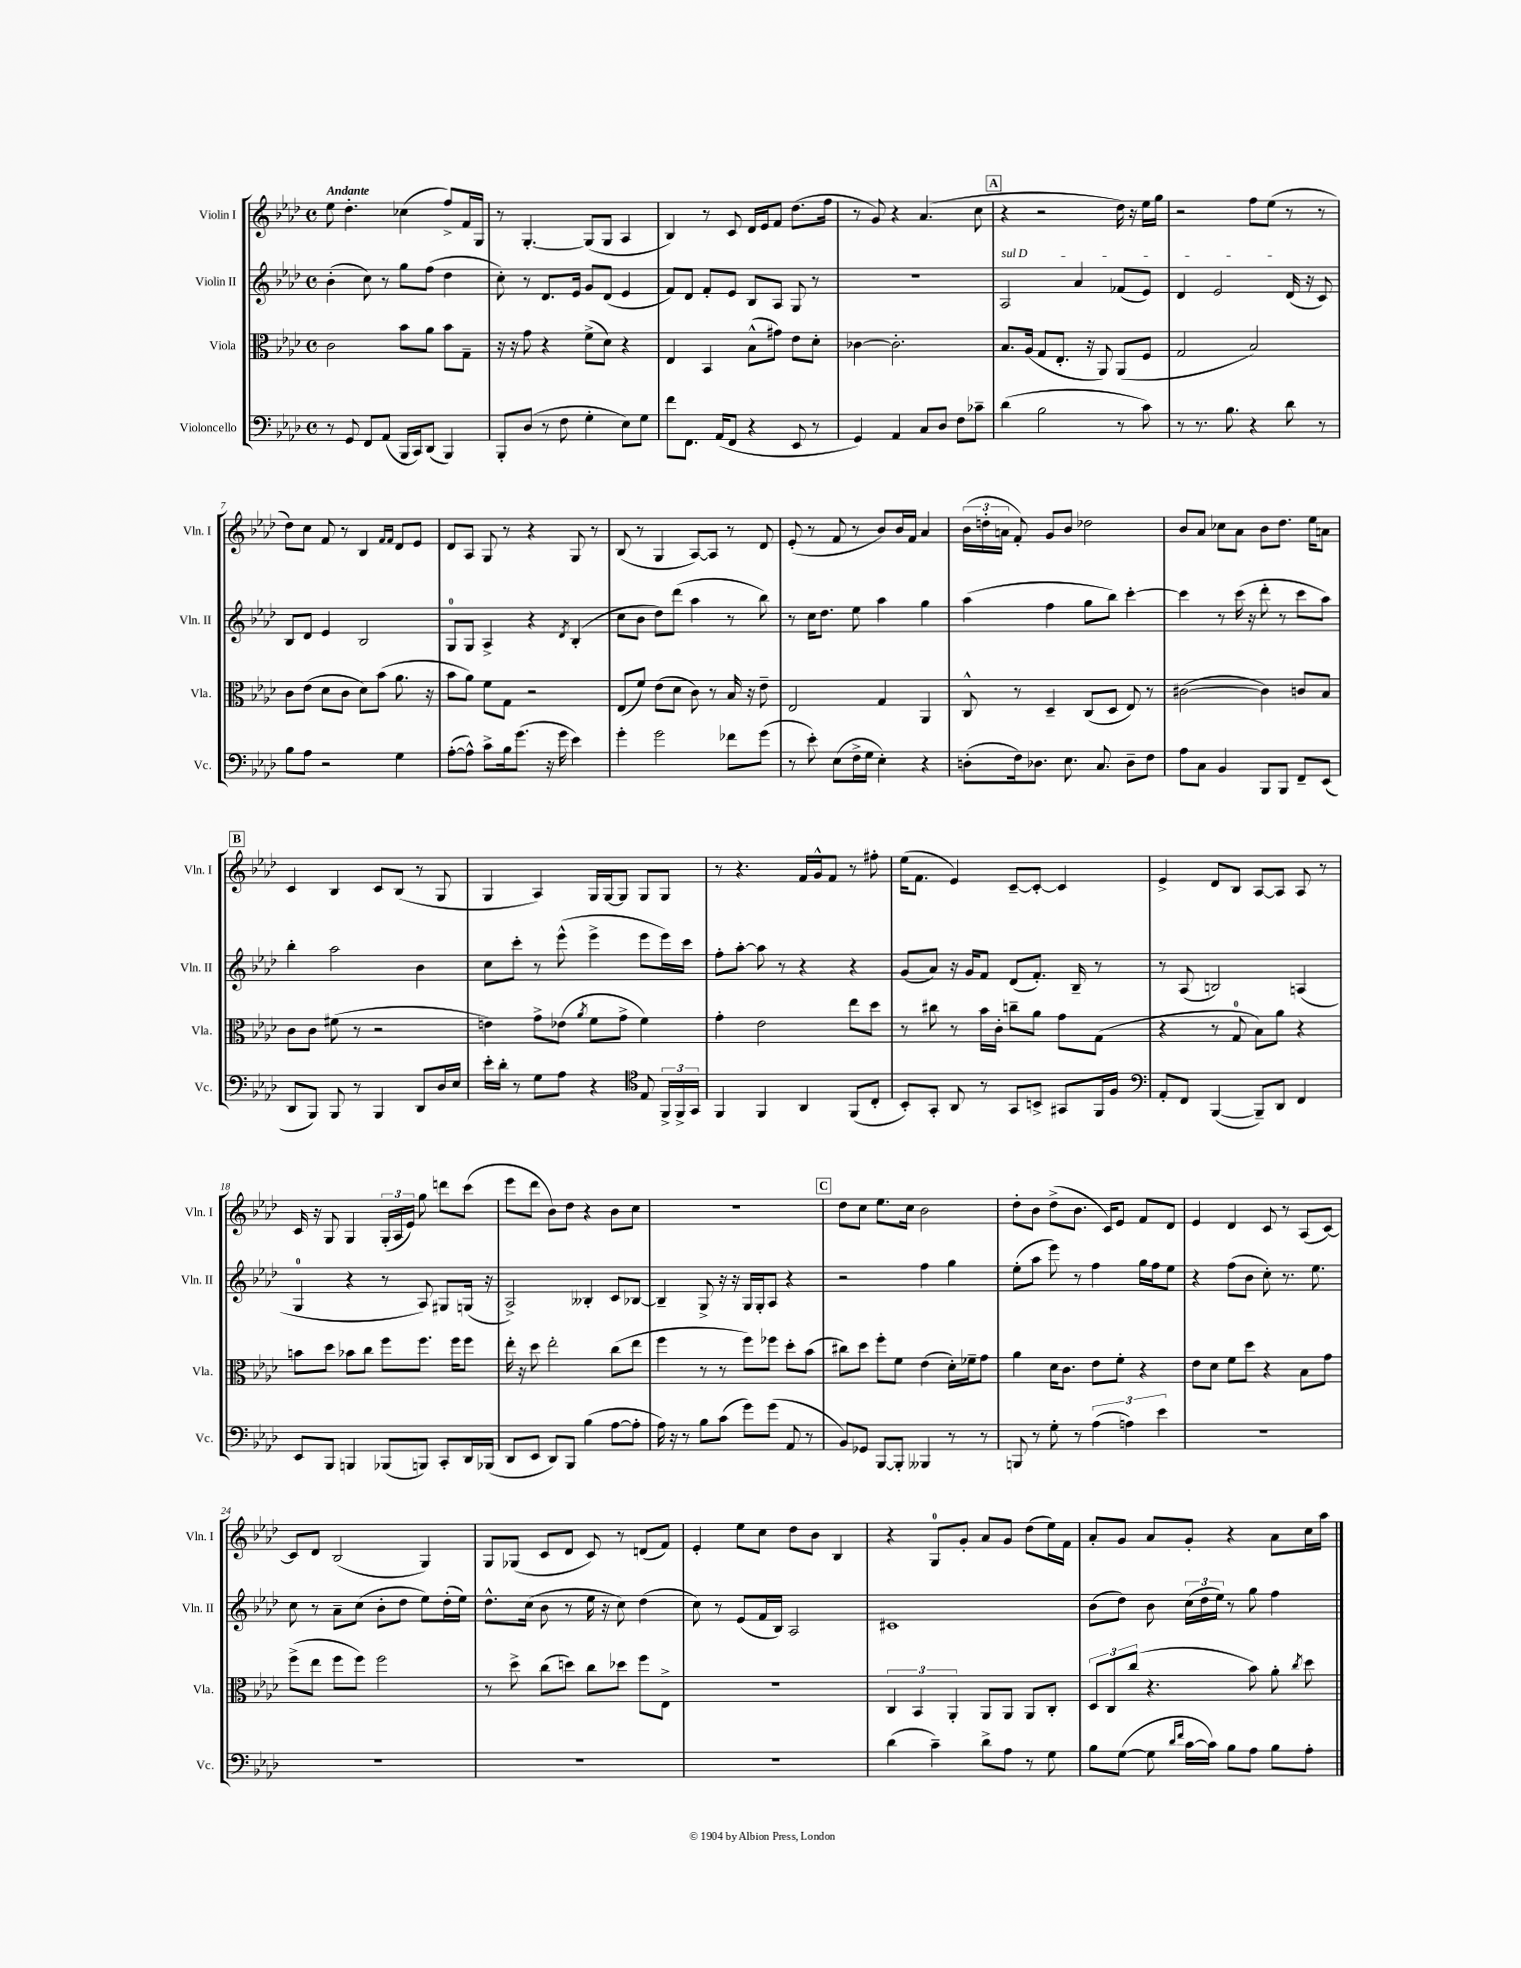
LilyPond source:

<<
\new StaffGroup <<
\new Staff = "s0" \with { instrumentName = "Violin I" shortInstrumentName = "Vln. I" } {
    \clef treble \key aes \major \defaultTimeSignature \time 4/4 \tempo "Andante"
    \autoBeamOff ees''8 des''4.-. ces''4( f''8[->) f'16 g16] |
    r8 g4.~-. g8[( g8] aes4 |
    bes4) r8 c'8 des'16[ ees'16 f'8] des''8.[( f''16] |
    r8 g'8) r4 aes'4.( c''8 |
    \mark \markup { \box "A" } r4 r2 des''16) r16 ees''16[ g''16] |
    r2 f''8[ ees''8]( r8 r8 |
    des''8[) c''8] f'8 r8 bes4 \grace { f'16[ f'16] } des'8[ ees'8] |
    des'8[ aes8] g8 r8 r4 g8 r8 |
    bes8( r8 g4 aes8[~) aes8] r8 des'8 |
    ees'8-.( r8 f'8 r8 bes'8[) bes'16 f'16] aes'4 |
    \tuplet 3/2 { bes'16[( d''16-. a'16] } f'8-.) g'8[ bes'8] des''2 |
    bes'8[ aes'8] ces''8[ aes'8] bes'8[ des''8.] ees''16[ a'8] |
    \mark \markup { \box "B" } c'4 bes4 c'8[ bes8]( r8 g8 |
    g4 aes4) g16[ g16~ g8] g8[ g8] |
    r8 r4. f'16[ g'16-^ f'8] r8 fis''8-. |
    ees''16[( f'8.] ees'4) c'8[~-- c'8]~-. c'4 |
    ees'4-> des'8[ bes8] aes8[~ aes8] aes8 r8 |
    c'16 r16 g8 g4 \tuplet 3/2 { g16[-.( aes16 ees'16]) } g''8 d'''8[ c'''8]( |
    ees'''8[ des'''8] bes'8[) des''8] r4 bes'8[ c''8] |
    R1 |
    \mark \markup { \box "C" } des''8[ c''8] ees''8.[ c''16] bes'2 |
    des''8[-. bes'8] des''8[->( bes'8.] c'16[) ees'8] f'8[ des'8] |
    ees'4 des'4 c'8 r8 aes8[( c'8]~) |
    c'8[ des'8] bes2( g4) |
    g8[ ges8]( c'8[ des'8] c'8) r8 d'8[( f'8]) |
    ees'4-. ees''8[ c''8] des''8[ bes'8] bes4 |
    r4 g8[-0 g'8]-. aes'8[ g'8] des''8[( ees''16) f'16] |
    aes'8[-. g'8] aes'8[ g'8]-. r4 aes'8[ c''16 aes''16] \bar "|." |
}
\new Staff = "s1" \with { instrumentName = "Violin II" shortInstrumentName = "Vln. II" } {
    \clef treble \key aes \major \defaultTimeSignature \time 4/4
    \autoBeamOff bes'4-.( c''8) r8 g''8[ f''8]( des''4 |
    c''8-.) r8 des'8.[ ees'16] g'8[ des'8]( ees'4 |
    f'8[) des'8] f'8[-. ees'8] bes8[ aes8] g8 r8 |
    R1 |
    \mark \markup { \box "A" } \once \override TextSpanner.bound-details.left.text = \markup { \italic "sul D" } aes2\startTextSpan aes'4 fes'8[( ees'8]) |
    des'4 ees'2 des'16\stopTextSpan( r16 c'8) |
    bes8[ des'8] ees'4 bes2 |
    g8[-0 g8] aes4-> r4 \acciaccatura { des'8 } bes4-.( |
    c''8[ bes'8] des''8[) des'''8]( aes''4 r8 bes''8) |
    r8 c''16[ des''8.] ees''8 aes''4 g''4 |
    aes''4( f''4 g''8[ bes''8]) c'''4~-. |
    c'''4 r8 c'''16( r16 des'''8-. r8 c'''8[ aes''8]) |
    \mark \markup { \box "B" } bes''4-. aes''2 bes'4 |
    c''8[ c'''8]-. r8 ees'''8-^( ees'''4-> ees'''8[ ees'''16) c'''16] |
    f''8[-. aes''8]~-. aes''8 r8 r4 r4 |
    g'8[( aes'8]) r16 g'16[ f'8] des'8[( f'8.]-.) bes16-- r8 |
    r8 aes8( b2) a4( |
    g4-0 r4 r8 aes8) gis8[ g16]( r16 |
    aes2->) beses4-. c'8[ bes8]~ |
    bes4-- g8-> r16 r16 g16[ g16-. aes8] r4 |
    \mark \markup { \box "C" } r2 f''4 g''4 |
    ees''8[-.( aes''8] ees'''8) r8 f''4 g''16[ f''16 ees''8] |
    r4 f''8[( bes'8] c''8-.) r8. ees''8. |
    c''8 r8 aes'8[-- c''8]( bes'8[-. des''8] ees''8[) des''16-.( ees''16]) |
    des''8.[-^ c''16]( bes'8 r8 ees''16 r16 c''8) des''4( |
    c''8) r8 ees'8[( f'16 bes16]) aes2 |
    cis'1 |
    bes'8[( des''8]) bes'8 \tuplet 3/2 { c''16[( des''16 ees''16]) } r8 g''8 f''4 \bar "|." |
}
\new Staff = "s2" \with { instrumentName = "Viola" shortInstrumentName = "Vla." } {
    \clef alto \key aes \major \defaultTimeSignature \time 4/4
    \autoBeamOff c'2 bes'8[ aes'8] bes'8[ g8]-- |
    r16 r16 g'8 r4 f'8[->( des'8]) r4 |
    ees4 bes,4 bes8[-^( gis'8]) ees'8[ des'8]-. |
    ces'4~ ces'2.-. |
    \mark \markup { \box "A" } bes8.[ aes16]( g8[ ees8.]-. r16 aes,8) aes,8[( f8] |
    g2 bes2) |
    c'8[ ees'8]( des'8[ c'8] des'8[) bes'8]( aes'8. r16 |
    bes'8[ aes'8]) f'8[ g8] r2 |
    ees8[( f'8]) ees'8[( des'8] c'8) r8 bes16 r16 ees'8-- |
    ees2 g4 aes,4 |
    c8-^ r8 des4-- c8[( des8] ees8) r8 |
    cis'2~( cis'4) c'8[ bes8] |
    \mark \markup { \box "B" } c'8[ c'8] fis'8( r8 r2 |
    e'4) g'8[-> ees'8]( \acciaccatura { aes'8 } f'8[ g'8]-> f'4) |
    g'4-. ees'2 ees''8[ des''8] |
    r8 cis''8 r8 bes'16[ c'16]-. c''8[-- aes'8] g'8[ g8]( |
    r4 r8 g8-0 bes8[) aes'8] r4 |
    b'8[ des''8] bes'8[ c''8] f''8[ f''8.] f''16[ f''8] |
    ees''16-. r16 des''8 ees''2-. c''8[( ees''8] |
    f''4 r8 r8 f''8[) fes''8] des''8[-. bes'8]( |
    \mark \markup { \box "C" } cis''8[) des''8] f''8[-. f'8] ees'4( des'16[-.) fes'16-- g'8] |
    aes'4 des'16[ c'8.] ees'8[ f'8]-. r4 |
    ees'8[ des'8] f'8[ des''8] r4 bes8[ g'8] |
    f''8[->( ees''8] f''8[ f''8]) f''2 |
    r8 des''8-> c''8[( d''8]) c''8[ des''8] f''8[ ees8]-> |
    R1 |
    \tuplet 3/2 { c4 bes,4 aes,4-. } aes,8[ aes,8] aes,8[ c8]-. |
    \tuplet 3/2 { des8[ c8 c''8]( } r4. bes'8) aes'8-. \acciaccatura { c''8 } des''8 \bar "|." |
}
\new Staff = "s3" \with { instrumentName = "Violoncello" shortInstrumentName = "Vc." } {
    \clef bass \key aes \major \defaultTimeSignature \time 4/4
    \autoBeamOff r8 g,8 f,8[ aes,8]( bes,,16[ c,16) des,8]( bes,,4) |
    bes,,8[-. des8]( r8 f8 g4-. ees8[) g8] |
    f'8[ f,8.] aes,16[( f,8] r4 ees,8 r8 |
    g,4) aes,4 c8[ des8] f8[ ces'8]-- |
    \mark \markup { \box "A" } des'4( bes2 r8 c'8) |
    r8 r8. bes8. r4 des'8 r8 |
    bes8[ aes8] r2 g4 |
    aes8[~-.( aes8]-^) c'8[-> bes16 g'8.]( r16 g'16 ees'4) |
    g'4-. g'2 fes'8[ g'8]( |
    r8 ees'8-.) ees8[( f16-> g16] ees4-.) r4 |
    d8[-.( f16) des8.] ees8. c8. des8[-- f8] |
    aes8[ c8] bes,4 bes,,8[ bes,,8] f,8[-- ees,8]( |
    \mark \markup { \box "B" } des,8[ bes,,8]) bes,,8 r8 bes,,4 des,8[ des16 ees16] |
    ees'16[-. des'16]-. r8 g8[ aes8] r4 \clef tenor ees8 \tuplet 3/2 { f,16[-> f,16-> g,16] } |
    f,4 f,4 aes,4 f,8[( c8]-. |
    bes,8[-.) g,8]-. aes,8 r8 g,8[ b,8]-> gis,8[ f,16 f16] |
    \clef bass aes,8[-. f,8] bes,,4~( bes,,8[--) des,8] f,4 |
    ees,8[ bes,,8] b,,4 bes,,8[( b,,8]) c,8[-. des,16 bes,,16]( |
    des,8[ ees,8] des,8[) bes,,8] bes4( aes8[~ aes8]-. |
    aes16) r16 r8 bes8[ c'8]( g'8[) g'8]( aes,8 r8 |
    \mark \markup { \box "C" } bes,8[) ges,8] bes,,8[~ bes,,8]-. beses,,4 r8 r8 |
    b,,8 r8 g8-. r8 \tuplet 3/2 { aes4( a4) ees'4 } |
    R1 |
    R1 |
    R1 |
    R1 |
    des'4( c'4--) des'8[-> aes8] r8 g8 |
    bes8[ g8]~( g8 \grace { des'16[ f'16] } c'16[~ c'16]) bes8[ aes8] bes8[ aes8]-. \bar "|." |
}
>>
>>
